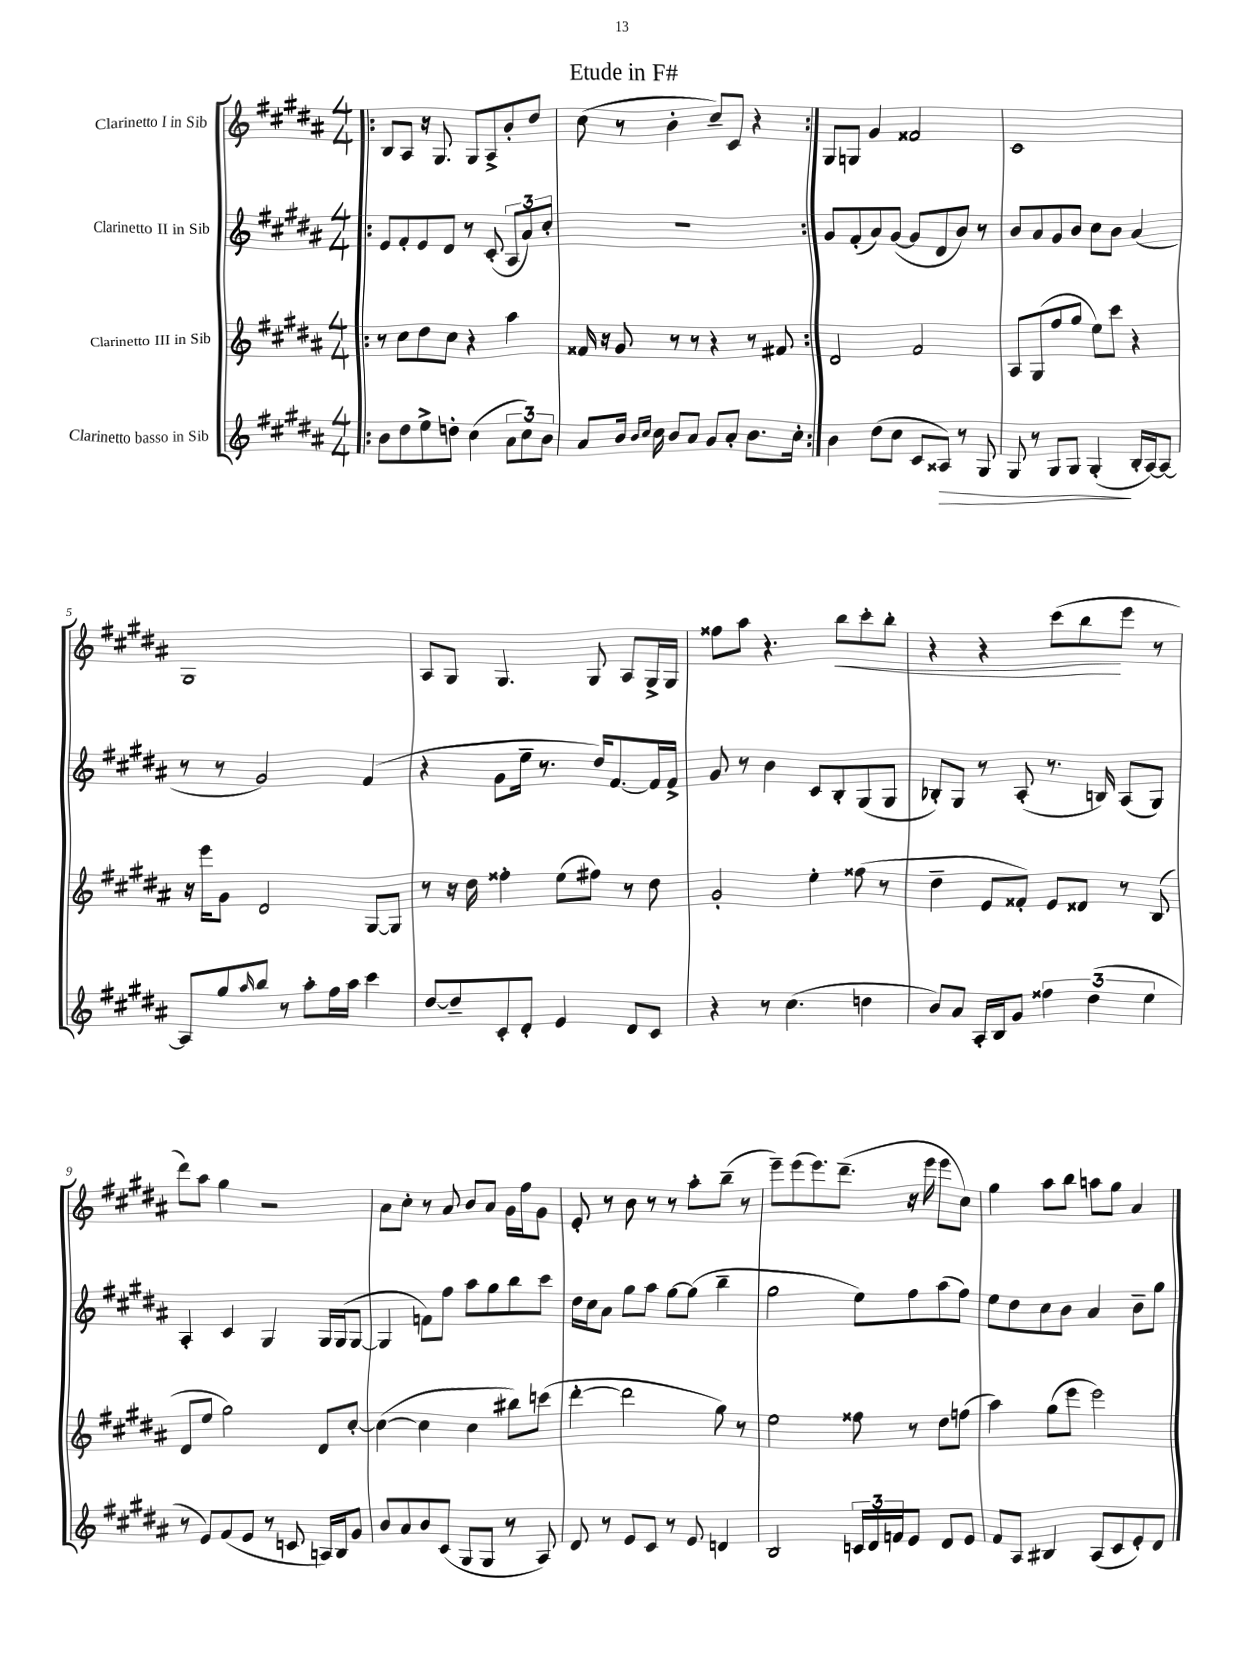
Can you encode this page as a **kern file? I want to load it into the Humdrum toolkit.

**kern	**dynam	**kern	**kern	**kern	**dynam
*part4	*part4	*part3	*part2	*part1	*part1
*staff4	*staff4	*staff3	*staff2	*staff1	*staff1
*I"Clarinetto basso in Sib	*	*I"Clarinetto III in Sib	*I"Clarinetto II in Sib	*I"Clarinetto I in Sib	*
*clefG2	*	*clefG2	*clefG2	*clefG2	*
*k[f#c#g#d#a#]	*	*k[f#c#g#d#a#]	*k[f#c#g#d#a#]	*k[f#c#g#d#a#]	*
*M4/4	*	*M4/4	*M4/4	*M4/4	*
=1!|:	=1!|:	=1!|:	=1!|:	=1!|:	=1!|:
8b\L	.	8r	8e/L	8B/L	.
8dd#\	.	8cc#\L	8f#'/	8A#/J	.
8ee^\	.	8dd#\	8e/	16r	.
.	.	.	.	8.G#/	.
8ddn'\J	.	8cc#\J	8d#/J	.	.
(4cc#\	.	4r	8r	8G#/L	.
.	.	.	(8c#'/	8A#^/	.
12a#\L	.	4aa#\	12A#/L	8b'/	.
12cc#\)	.	.	12a#/)	.	.
.	.	.	.	8dd#/J	.
12b\J	.	.	12cc#'/J	.	.
=2	=2	=2	=2	=2	=2
8a#/L	.	16f##X/	1r	(8cc#\	.
.	.	16r	.	.	.
16b/Jk	.	8g#/	.	8r	.
16qqb/LL	.	.	.	.	.
16qqcc#/JJ	.	.	.	.	.
16cc#\	.	.	.	.	.
8b/L	.	8r	.	4b'\	.
8a#/J	.	8r	.	.	.
8g#/L	.	4r	.	8cc#~/L)	.
8a#'/J	.	.	.	8c#/J	.
8.b\L	.	8r	.	4r	.
.	.	8f#X/	.	.	.
16cc#'\Jk	.	.	.	.	.
=3:|!	=3:|!	=3:|!	=3:|!	=3:|!	=3:|!
4b\	.	2d#/	8g#/L	8G#/L	.
.	.	.	(8f#'/	8Gn/J	.
(8dd#\L	.	.	8a#/)	4g#/	.
8cc#\J	.	.	([8g#/J	.	.
8c#/L	.	2f#/	8g#/L]	2f##X/	.
!	!LO:HP:b	!	!	!	!
8A##X/J)	>	.	8d#/	.	.
8r	.	.	8b/J)	.	.
8G#/	.	.	8r	.	.
=4	=4	=4	=4	=4	=4
8G#/	.	8A#/L	8b/L	1c#	.
8r	.	(8G#/	8a#/	.	.
8G#/L	.	8ff#/	8g#/	.	.
8G#/J	.	8gg#/J	8b/J	.	.
(4G#'/	.	8ee\L)	8cc#\L	.	.
.	.	8ccc#\J	8b\J	.	.
16B'/LL	]	4r	(4a#/	.	.
[16A#/J)	.	.	.	.	.
8A#/J_	.	.	.	.	.
!!LO:LB:g=z
=5	=5	=5	=5	=5	=5
8A#/L]	.	16r	8r	1G#	.
.	.	16eee\KL	.	.	.
8gg#/	.	8g#\J	8r	.	.
16qqaa#/	.	.	.	.	.
8bb/J	.	2d#/	2g#/)	.	.
8r	.	.	.	.	.
8aa#'\L	.	.	.	.	.
16ff#\L	.	.	.	.	.
16aa#\JJ	.	.	.	.	.
4ccc#\	.	[8G#/L	(4f#/	.	.
.	.	8G#/J]	.	.	.
=6	=6	=6	=6	=6	=6
[8dd#/L	.	8r	4r	8A#/L	.
8dd#~/]	.	16r	.	8G#/J	.
.	.	16dd#\	.	.	.
8c#'/	.	4ff##X'\	8g#\L	4.G#/	.
8d#'/J	.	.	16ee~\Jk	.	.
.	.	.	8.r	.	.
4e/	.	(8ee\L	.	.	.
.	.	8ff#X\J)	16dd#/KL)	8G#/	.
.	.	.	[8.f#/	.	.
8d#/L	.	8r	.	8A#/L	.
8c#/J	.	8dd#\	16f#/L]	16G#^/L	.
.	.	.	16f#^/JJ	16G#/JJ	.
=7	=7	=7	=7	=7	=7
4r	.	2g#'/	8g#/	8ff##X\L	.
.	.	.	8r	8aa#\J	.
8r	.	.	4b\	4.r	.
(4.cc#\	.	.	.	.	.
.	.	4ee'\	8c#/L	.	.
!	!	!	!	!	!LO:HP:b
.	.	.	8B'/	8bb\L	<
4ddn\	.	(8ff##X\	(8G#/	8ccc#'\	.
.	.	8r	8G#/J	8bb'\J	.
=8	=8	=8	=8	=8	=8
8b/L)	.	4dd#~\	8B-X'/L)	4r	.
8a#/J	.	.	8G#/J	.	.
16A#'/LL	.	8e/L	8r	4r	.
16B/J	.	.	.	.	.
8g#/J	.	8f##X'/J)	(8A#'/	.	.
6ff##X\	.	8e/L	8.r	(8ccc#\L	.
.	.	8d##X/J	.	8bb\	.
(6dd#\	.	.	.	.	.
.	.	.	16Bn/)	.	.
.	.	8r	(8A#/L	8eee\J	[
6ee\	.	.	.	.	.
.	.	(8B/	8G#/J)	8r	.
!!LO:LB:g=z
=9	=9	=9	=9	=9	=9
8r	.	8d#/L	4A#'/	8ddd#\L)	.
8e/L)	.	8ee/J	.	8aa#\J	.
(8f#/	.	2gg#\)	4c#/	4gg#\	.
8e/J	.	.	.	.	.
8r	.	.	4G#/	2r	.
8cn/	.	.	.	.	.
16An/LL)	.	8d#/L	16G#/LL	.	.
16B/J	.	.	(16G#/J	.	.
8g#/J	.	[8cc#'/J	[8G#/J	.	.
=10	=10	=10	=10	=10	=10
8b/L	.	(4cc#\_	4G#/]	8a#\L	.
8a#/	.	.	.	8cc#'\J	.
8b/	.	4cc#\]	8fn\L)	8r	.
(8c#/J	.	.	8ff#\J	8a#/	.
8G#/L	.	4cc#\	8aa#\L	8b/L	.
8G#/J	.	.	8gg#\	8a#/J	.
8r	.	8bb#X\L)	8bb\	16g#\LL	.
.	.	.	.	16ff#\J	.
8A#/)	.	(8cccn\J	8ccc#\J	8g#\J	.
=11	=11	=11	=11	=11	=11
8d#/	.	[4ddd#'\	16dd#\LL	8e'/	.
.	.	.	16cc#\J	.	.
8r	.	.	8a#\J	8r	.
8e/L	.	2ddd#\]	8gg#\L	8b\	.
8c#/J	.	.	8aa#\J	8r	.
8r	.	.	[8gg#\L	8r	.
8e/	.	.	(8gg#\J]	8aa#'\L	.
4dn/	.	8gg#\)	4bb~\	(8bb~\J	.
.	.	8r	.	8r	.
=12	=12	=12	=12	=12	=12
2B/	.	2ee\	2gg#\	8eee~\L)	.
.	.	.	.	(8eee\	.
.	.	.	.	8.eee\)	.
.	.	.	.	(8.ddd#~\J	.
24cn/LL	.	8ff##X\	8ee\L)	.	.
24d#/	.	.	.	.	.
24fn/J	.	.	.	.	.
8e/J	.	8r	8ff#\	16r	.
.	.	.	.	16eee\	.
8d#/L	.	8dd#\L	(8aa#\	8eee\L	.
8e/J	.	(8ffn\J	8ff#\J)	8cc#\J)	.
=13	=13	=13	=13	=13	=13
8f#/L	.	4aa#\)	8ee\L	4gg#\	.
8A#/J	.	.	8dd#\	.	.
4B#X/	.	(8gg#\L	8cc#\	8aa#\L	.
.	.	8eee\J	8b\J	8bb\J	.
(8A#/L	.	2eee\)	4a#/	8aan\L	.
8c#/	.	.	.	8gg#\J	.
8e'/)	.	.	8b~\L	4a#/	.
8d#/J	.	.	8gg#\J	.	.
==	==	==	==	==	==
*-	*-	*-	*-	*-	*-
